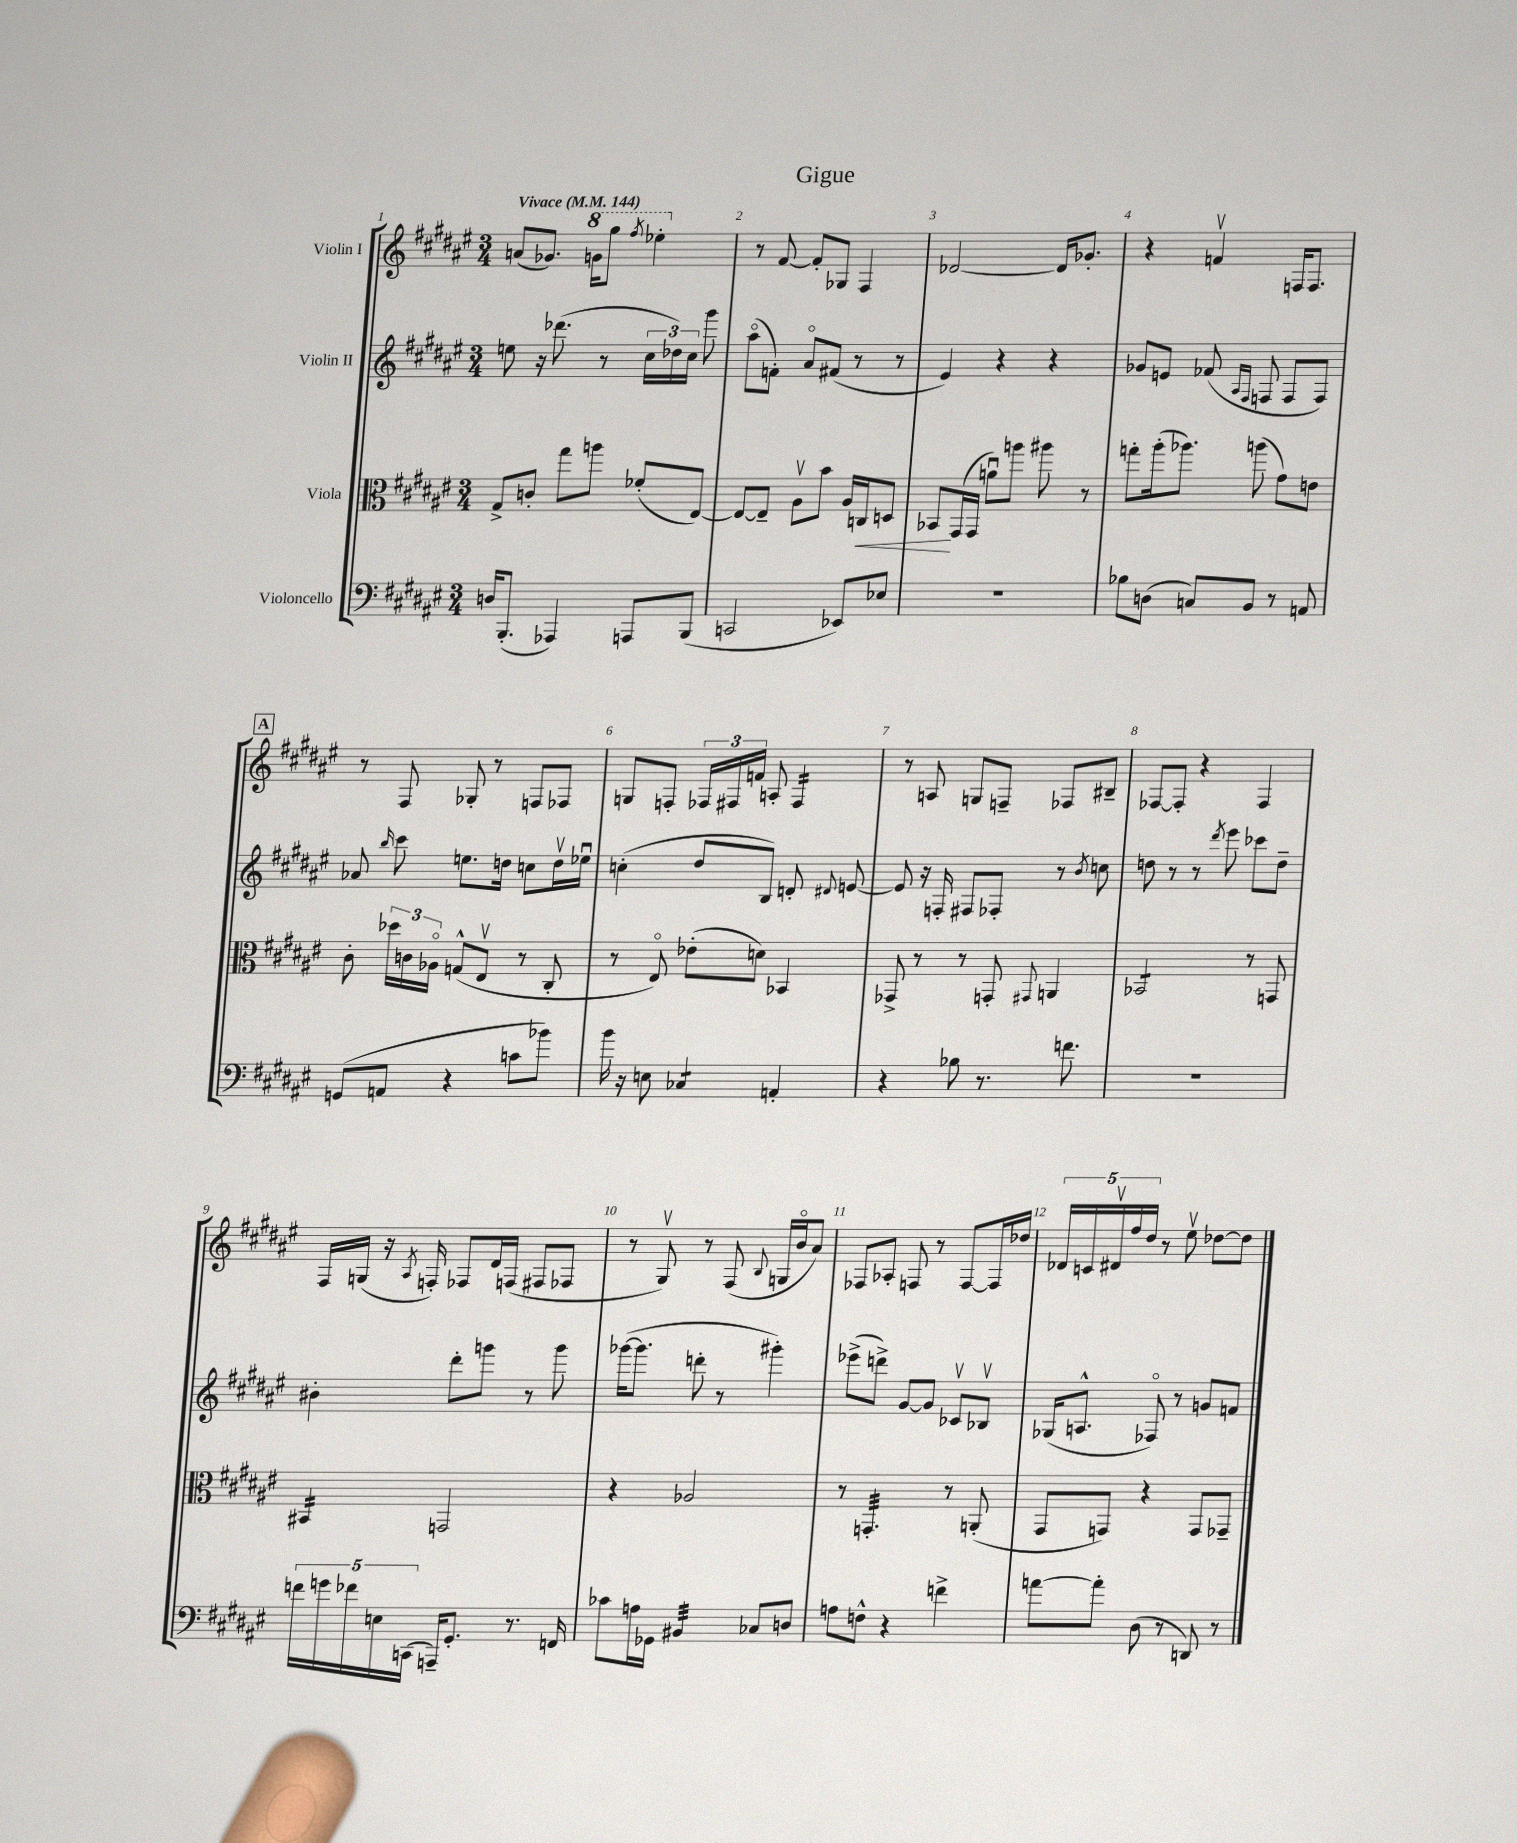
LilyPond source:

\header { title = "Gigue" }
<<
\new StaffGroup <<
\new Staff = "s0" \with { instrumentName = "Violin I" } {
    \clef treble \key fis \major \numericTimeSignature \time 3/4 \tempo "Vivace" 4 = 144
    \autoBeamOff a'8[( ges'8.]) \ottava #1 g''16[ gis'''8] \acciaccatura { fis'''8 } ees'''4-. \ottava #0 |
    r8 fis'8~ fis'8[-. ges8] fis4 |
    des'2~ des'16[ ges'8.]-. |
    r4 f'4\upbow f16[ f8.] |
    \mark \markup { \box "A" } r8 fis8 ges8-. r8 f8[ fes8] |
    g8[ f8]-. \tuplet 3/2 { fes16[ fis16 f'16] } a8-. fis4:16 |
    r8 a8 g8[ f8]-- fes8[ bis8]-- |
    fes8[~ fes8]-. r4 fes4 |
    fis16[ g16]( r16 \acciaccatura { ais8 } f16-.) fes8[ dis'16 f16]( fis8[ fes8] |
    r8 gis8\upbow) r8 fis8( \appoggiatura { b8 } g16[ b'16\flageolet ais'8]) |
    fes8[ aes8]-. f8 r8 f8[~ f16 des''16] |
    \tuplet 5/4 { des'16[ c'16 dis'16\upbow fis''16 dis''16] } r8 eis''8\upbow des''8[~ des''8] \bar "|." |
}
\new Staff = "s1" \with { instrumentName = "Violin II" } {
    \clef treble \key fis \major \numericTimeSignature \time 3/4
    \autoBeamOff e''8 r16 des'''8.( r8 \tuplet 3/2 { cis''16[ des''16) cis''16] } gis'''8 |
    ais''8[\flageolet( f'8]-.) ais'8[\flageolet fis'8]( r8 r8 |
    eis'4) r4 r4 |
    ges'8[ e'8] fes'8( \grace { ais16[ fis16] } f8 f8[ f8]) |
    \mark \markup { \box "A" } aes'8 \grace { b''16 } cis'''8 e''8.[ d''16] c''8[ d''16\upbow ees''16]\downbow |
    c''4-.( dis''8[ b8]) d'8-. \appoggiatura { dis'8 } e'8~ |
    e'8 r16 f16-. fis8[ fes8]-. r8 \acciaccatura { b'8 } c''8 |
    d''8 r8 r8 \acciaccatura { dis'''8 } eis'''8 ces'''8[ d''8]-- |
    bis'4-. dis'''8[-. g'''8] r8 g'''8 |
    ges'''16[~( ges'''8.] d'''8-. r8 gis'''4-.) |
    ees'''8[->( d'''8]->) gis'8[~ gis'8] ces'8[\upbow bes8]\upbow |
    ges16[( a8.]-^ fes8\flageolet) r8 g'8[ f'8] \bar "|." |
}
\new Staff = "s2" \with { instrumentName = "Viola" } {
    \clef alto \key fis \major \numericTimeSignature \time 3/4
    \autoBeamOff gis8[-> c'8]-. gis''8[ a''8] fes'8[-.( eis8]~) |
    eis8[~ eis8]-- ais8[\upbow b'8] ais16[ c16\< d8] |
    bes,8[\! gis,16( gis,16] a'8[\downbow) a''8] ais''8 r8 |
    g''8[-. ais''16-.( aes''8.]) a''8( gis'8[) e'8] |
    \mark \markup { \box "A" } cis'8-. \tuplet 3/2 { des''16[ c'16 aes16]\flageolet } g8[-^( eis8]\upbow r8 cis8-. |
    r8 eis8\flageolet) ees'8[-.( d'8]) bes,4 |
    ges,8-> r8 r8 g,8-. \appoggiatura { gis,8 } a,4 |
    bes,2:8 r8 g,8 |
    bis,4:16 g,2 |
    r4 aes2 |
    r8 g,4.:32-. r8 a,8-.( |
    gis,8[ g,8]) r4 g,8[ ges,8]-- \bar "|." |
}
\new Staff = "s3" \with { instrumentName = "Violoncello" } {
    \clef bass \key fis \major \numericTimeSignature \time 3/4
    \autoBeamOff d16[ b,,8.]-.( aes,,4) a,,8[ b,,8]( |
    c,2 ees,8[) ees8] |
    R2. |
    bes8[ d8]( c8[) b,8] r8 a,8 |
    \mark \markup { \box "A" } g,8[( a,8] r4 c'8[ bes'8]) |
    b'16 r16 e8 ces4:8 a,4-. |
    r4 bes8 r8. f'8. |
    R2. |
    \tuplet 5/4 { f'16[ g'16 fes'16 e16 c,16]( } a,,16[--) gis,8.]-. r8. f,16 |
    ces'8[ a16 ges,16] bis,4:32 ces8[ d8] |
    a8[ f8]-^ r4 f'4-> |
    a'8[~ a'8]-. dis8( r8 d,8) r8 \bar "|." |
}
>>
>>
\layout { \context { \Score \override BarNumber.break-visibility = ##(#f #t #t) barNumberVisibility = #all-bar-numbers-visible } }
